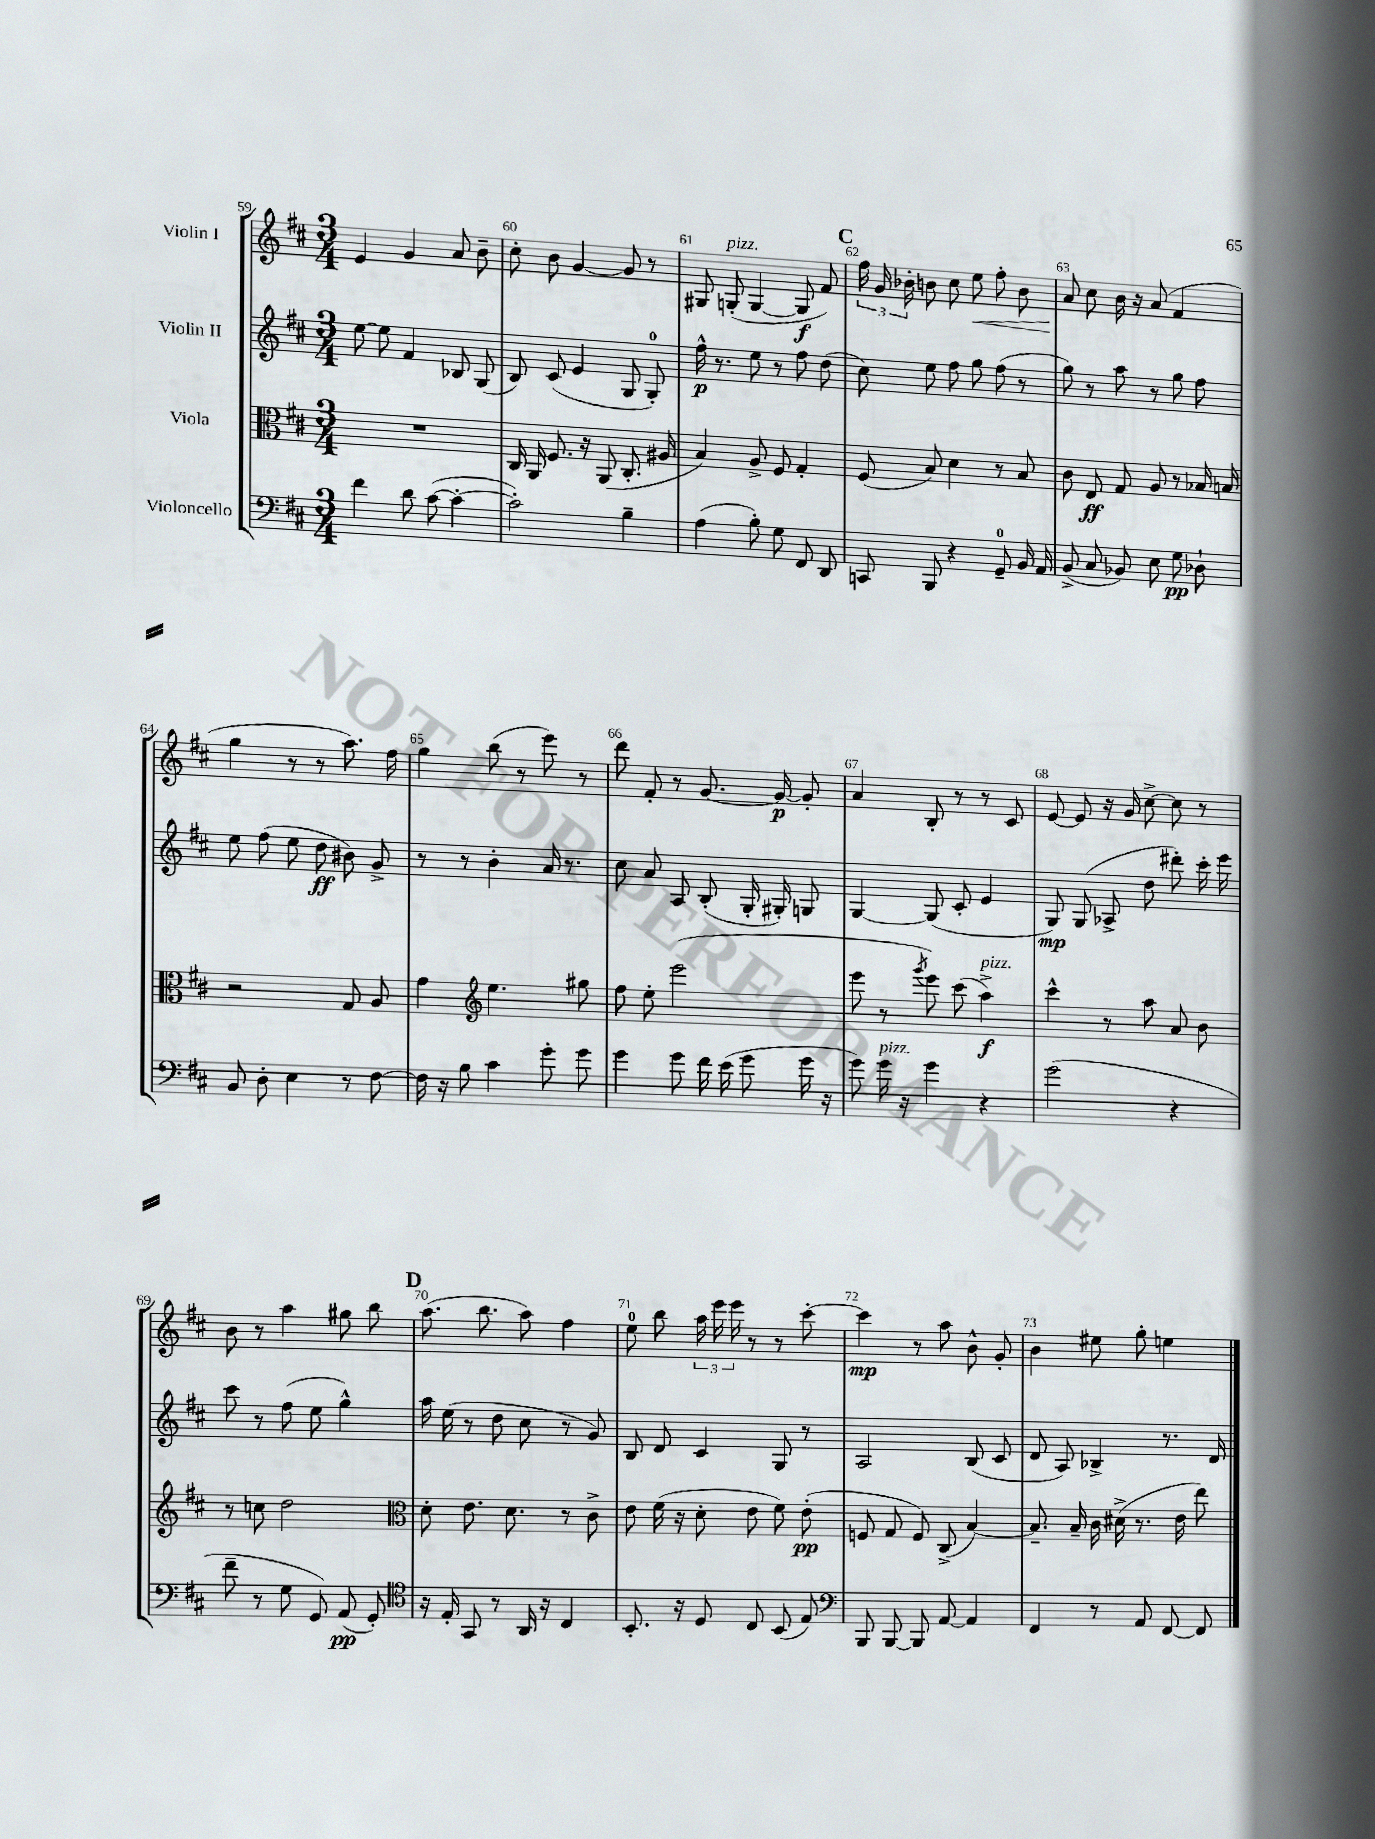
<<
\new StaffGroup <<
\new Staff = "s0" \with { instrumentName = "Violin I" } {
    \clef treble \key d \major \numericTimeSignature \time 3/4
    \autoBeamOff e'4 g'4 a'8 b'8-- |
    cis''8-. b'8 g'4~ g'8 r8 |
    gis8 g8-.^\markup { \italic "pizz." }( g4~ g8\f fis'8) |
    \mark \markup { \bold "C" } \tuplet 3/2 { fis''16 g'16 bes'16-. } b'8 cis''8 e''8\< fis''8-. b'8 |
    a'8\! cis''8 b'16 r16 a'8( fis'4 |
    g''4 r8 r8 a''8.) fis''16 |
    g''4 b''8( r8 e'''8) r8 |
    d'''8 fis'8-. r8 g'8.~ g'16~\p g'8-. |
    a'4 b8-. r8 r8 cis'8 |
    e'8~ e'8 r16 g'16 cis''8~-> cis''8 r8 |
    b'8 r8 a''4 gis''8 b''8 |
    \mark \markup { \bold "D" } a''8.( b''8. a''8) fis''4 |
    e''8-0 b''8 \tuplet 3/2 { a''16 e'''16 e'''16 } r8 r8 cis'''8~-. |
    cis'''4\mp r8 a''8 b'8-^ g'8-. |
    b'4 eis''8 g''8-. e''4 \bar "|." |
}
\new Staff = "s1" \with { instrumentName = "Violin II" } {
    \clef treble \key d \major \numericTimeSignature \time 3/4
    \autoBeamOff e''8~ e''8 fis'4 bes8 g8( |
    b8) cis'8( e'4 g8 g8-0-.) |
    fis''16-^\p r8. e''8 r8 fis''8 d''8( |
    \mark \markup { \bold "C" } cis''8) e''8 fis''8 g''8 fis''8( r8 |
    g''8) r8 a''8 r8 g''8 fis''8 |
    e''8 fis''8( e''8 d''8\ff bis'8) g'8-> |
    r8 r8 b'4-. a'16 r8. |
    cis''8 a'8 a8 b8-.( g16-. gis16-.) g8 |
    g4~ g8( cis'8-. e'4 |
    g8\mp) g8( aes8-> d''8 dis'''8-.) cis'''16-. e'''16 |
    cis'''8 r8 fis''8( e''8 g''4-^) |
    \mark \markup { \bold "D" } a''16 e''16( r8 d''8 cis''8 r8 g'8) |
    b8 d'8 cis'4 g8 r8 |
    a2 b8( cis'8 |
    d'8 a8) bes4-> r8. d'16 \bar "|." |
}
\new Staff = "s2" \with { instrumentName = "Viola" } {
    \clef alto \key d \major \numericTimeSignature \time 3/4
    \autoBeamOff R2. |
    cis16 a,16 fis8. r16 a,8( cis8.-. ais16 |
    b4) a8-> fis8 g4-. |
    \mark \markup { \bold "C" } fis8( b8) d'4 r8 b8 |
    cis'8 e8\ff g8 a8 r8 bes16 b16 |
    r2 g8 a8 |
    g'4 \clef treble e''4. gis''8 |
    fis''8 e''8-. e'''2( |
    e'''8 r8 \acciaccatura { g'''8 } e'''8) cis'''8( a''4->\f^\markup { \italic "pizz." }) |
    cis'''4-^ r8 a''8 a'8 b'8 |
    r8 c''8 d''2 |
    \mark \markup { \bold "D" } \clef alto d'8-. e'8. d'8. r8 cis'8-> |
    e'8 fis'16( r16 d'8-. e'8 fis'8) e'8-.\pp( |
    f8 g8 f8) cis8->( b4~) |
    b8.-- b16-- cis'16 dis'16->( r8. e'16 e''8) \bar "|." |
}
\new Staff = "s3" \with { instrumentName = "Violoncello" } {
    \clef bass \key d \major \numericTimeSignature \time 3/4
    \autoBeamOff fis'4 d'8 cis'8~( cis'4~-. |
    cis'2-.) b4-- |
    a4( b8-.) g8 fis,8 d,8 |
    \mark \markup { \bold "C" } c,8 b,,8 r4 g,8-0-- b,16 a,16 |
    b,8->( cis8 bes,8) e8 g8\pp des8-! |
    b,8 d8-. e4 r8 fis8~ |
    fis16 r16 b8 cis'4 g'8-. g'8 |
    g'4 g'8 fis'16 e'16( g'8 g'16 r16 |
    g'8) g'16^\markup { \italic "pizz." } r16 g'4 r4 |
    g'2( r4 |
    fis'8-- r8 g8 g,8) a,8\pp( g,8-.) |
    \mark \markup { \bold "D" } \clef tenor r16 e16-. g,8 r8 a,16 r16 cis4 |
    b,8.-. r16 d8 cis8 b,8( e8) |
    \clef bass b,,8 b,,8~ b,,8 a,8~ a,4 |
    fis,4 r8 a,8 fis,8~ fis,8 \bar "|." |
}
>>
>>
\layout { \context { \Score currentBarNumber = #59 \override BarNumber.break-visibility = ##(#f #t #t) barNumberVisibility = #all-bar-numbers-visible } }
